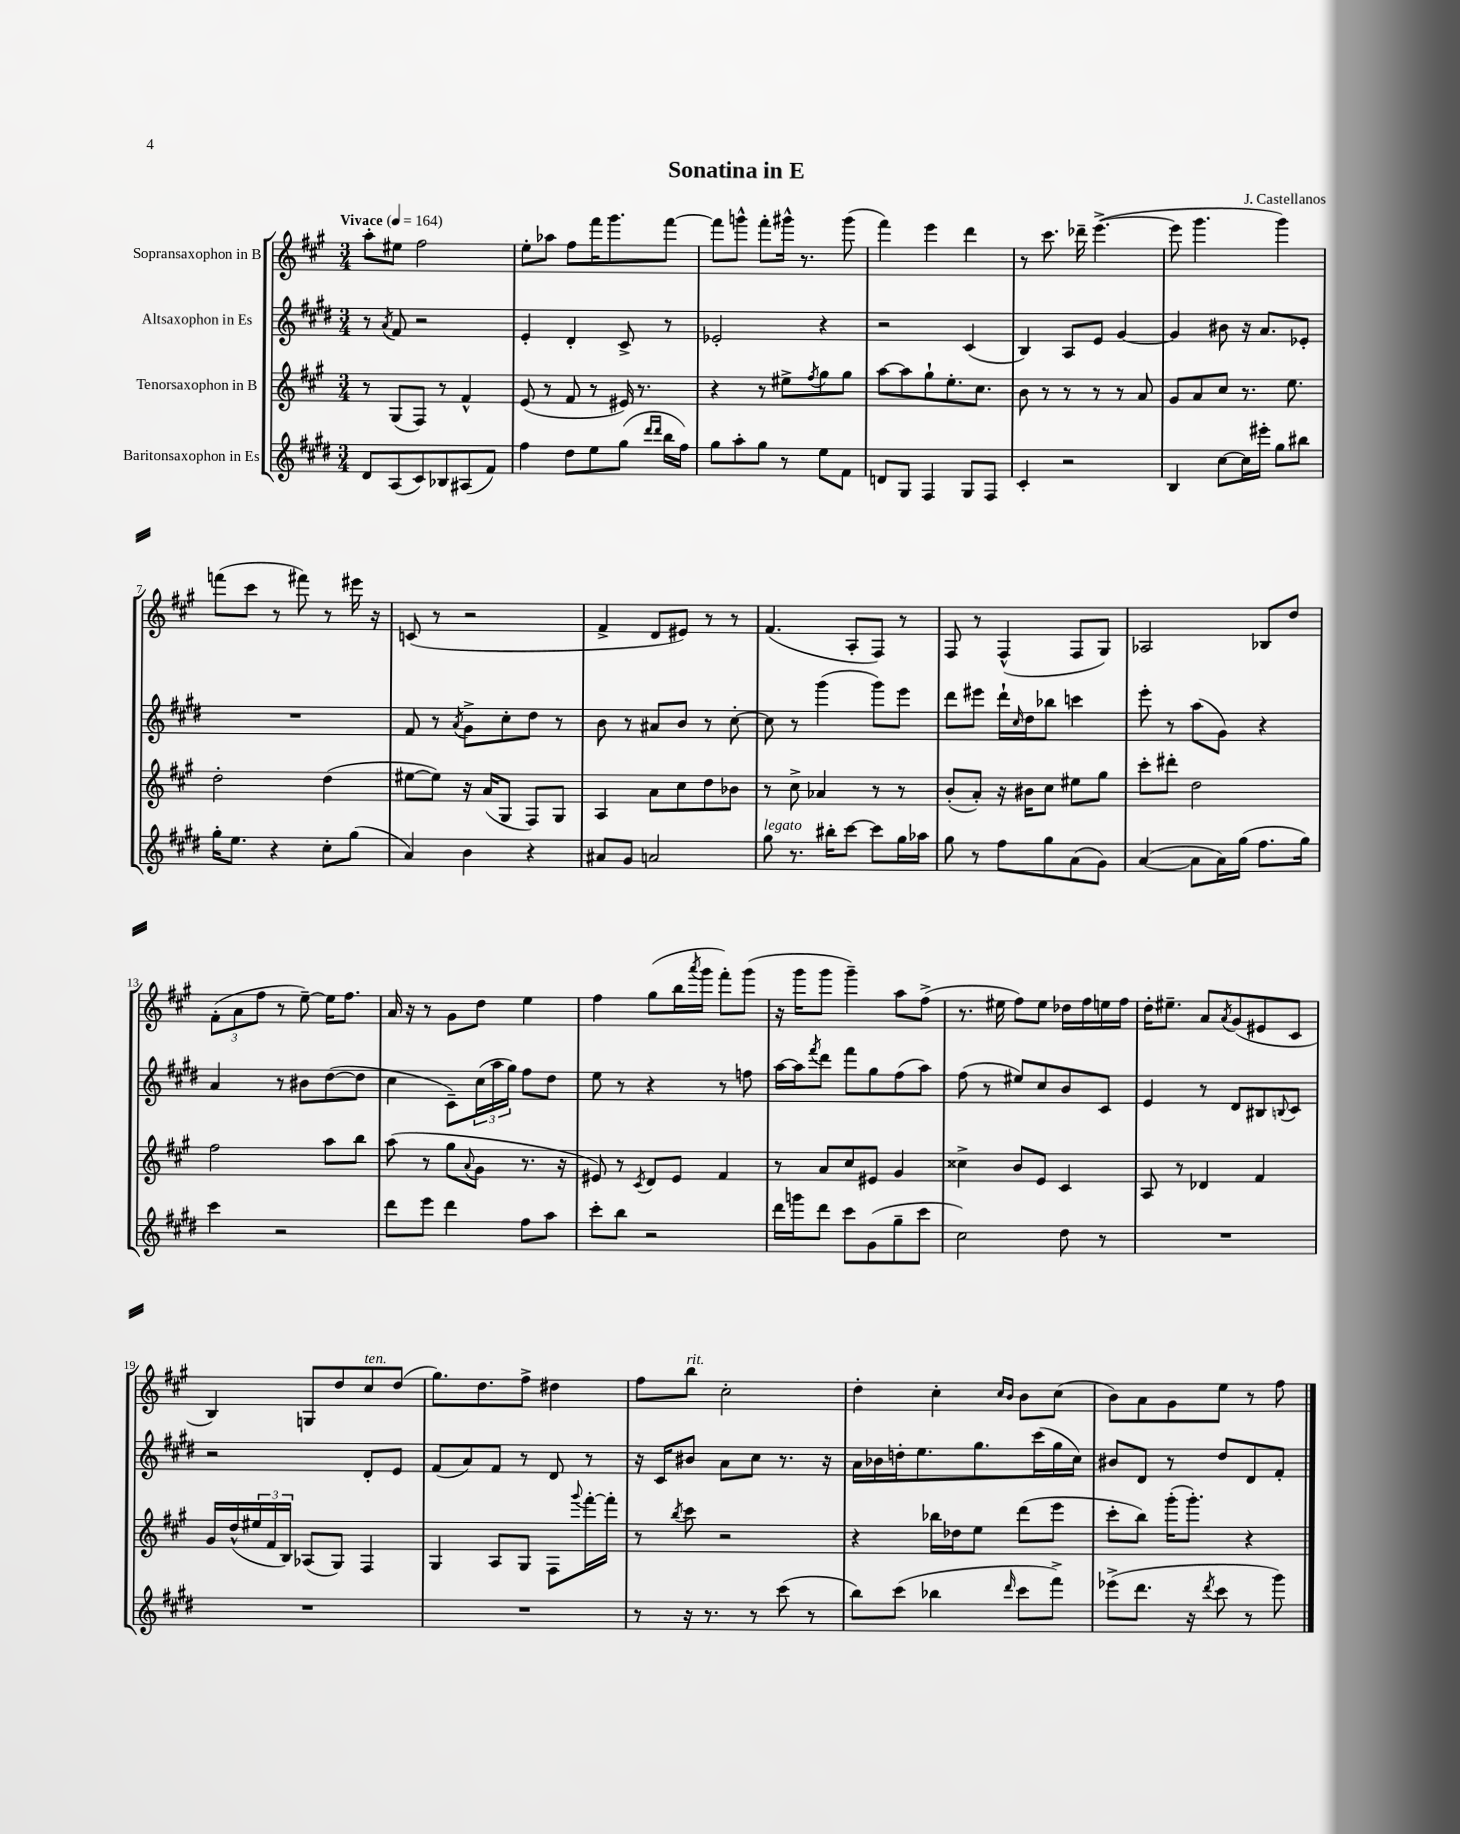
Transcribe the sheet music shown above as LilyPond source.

\header { title = "Sonatina in E" composer = "J. Castellanos" }
<<
\new StaffGroup <<
\new Staff = "s0" \with { instrumentName = "Sopransaxophon in B" } {
    \clef treble \key a \major \numericTimeSignature \time 3/4 \tempo "Vivace" 4 = 164
    a''8-. eis''8 fis''2 |
    e''8-. aes''8 fis''8 fis'''16 gis'''8. fis'''8~ |
    fis'''8 g'''8-^ fis'''8-. gis'''16-^ r8. gis'''8( |
    fis'''4) e'''4 d'''4 |
    r8 cis'''8. des'''16-- e'''4.~->( |
    e'''8 gis'''4. gis'''4) |
    f'''8( cis'''8 r8 fis'''8) r8 eis'''16 r16 |
    c'8( r8 r2 |
    fis'4-> d'8 eis'8) r8 r8 |
    fis'4.( a8-. fis8) r8 |
    fis8 r8 fis4-^( fis8 gis8) |
    aes2 bes8 d''8 |
    \tuplet 3/2 { fis'8-.( a'8 fis''8 } r8 e''8~--) e''16 fis''8. |
    a'16 r16 r8 gis'8 d''8 e''4 |
    fis''4 gis''8( b''16 \acciaccatura { a'''8 } gis'''16 fis'''8-.) gis'''8( |
    r16 gis'''16 gis'''8 gis'''4--) a''8 fis''8->( |
    r8. eis''16 fis''8) eis''8 des''16 fis''16 e''16 fis''16 |
    d''16-. eis''8.-- a'8 \acciaccatura { a'8 } gis'8( eis'8 cis'8 |
    b4) g8 d''8 cis''8^\markup { \italic "ten." } d''8( |
    gis''8.) d''8. fis''8-> dis''4 |
    fis''8 b''8^\markup { \italic "rit." } cis''2-. |
    d''4-. cis''4-. \grace { cis''16 b'16 } b'8 cis''8( |
    b'8) a'8 gis'8 e''8 r8 fis''8 \bar "|." |
}
\new Staff = "s1" \with { instrumentName = "Altsaxophon in Es" } {
    \clef treble \key e \major \numericTimeSignature \time 3/4
    r8 \acciaccatura { a'8 } fis'8 r2 |
    e'4-. dis'4-. cis'8-> r8 |
    ees'2-. r4 |
    r2 cis'4( |
    b4) a8 e'8 gis'4~ |
    gis'4 bis'8 r16 a'8. ees'8-. |
    R2. |
    fis'8 r8 \acciaccatura { a'8 } gis'8-> cis''8-. dis''8 r8 |
    b'8 r8 ais'8 b'8 r8 cis''8~-. |
    cis''8 r8 gis'''4( gis'''8) e'''8 |
    dis'''8 eis'''8 dis'''16-! \grace { cis''16 } dis''16 bes''8 c'''4 |
    e'''8-. r8 a''8( gis'8) r4 |
    a'4 r8 bis'8 dis''8~( dis''8 |
    cis''4 cis'8--) \tuplet 3/2 { cis''16( a''16 gis''16) } fis''8 dis''8 |
    e''8 r8 r4 r8 f''8 |
    a''16~ a''16 \acciaccatura { fis'''8 } dis'''8 fis'''8 gis''8 fis''8( a''8) |
    fis''8( r8 eis''8) cis''8 b'8 cis'8 |
    e'4 r8 dis'8 bis8 \appoggiatura { b8 } cis'8 |
    r2 dis'8-. e'8 |
    fis'8( a'8) fis'8 r8 dis'8 r8 |
    r16 cis'16 bis'8 a'8 cis''8 r8. r16 |
    a'16 bes'16 d''16-. e''8. gis''8. cis'''16( gis''16 cis''16) |
    bis'8 dis'8 r8 dis''8 dis'8 fis'8-. \bar "|." |
}
\new Staff = "s2" \with { instrumentName = "Tenorsaxophon in B" } {
    \clef treble \key a \major \numericTimeSignature \time 3/4
    r8 gis8( fis8) r8 fis'4-^ |
    e'8( r8 fis'8 r8 eis'16) r8. |
    r4 r8 eis''8-> \acciaccatura { fis''8 } gis''8 gis''8 |
    a''8~ a''8 gis''8-! e''8.-. cis''8. |
    b'8 r8 r8 r8 r8 a'8 |
    gis'8 a'8 cis''8 r8. e''8. |
    d''2-. d''4( |
    eis''8~ eis''8) r16 a'16( gis8 fis8) gis8 |
    a4 a'8 cis''8 d''8 bes'8 |
    r8 cis''8-> aes'4 r8 r8 |
    b'8-.( a'8-.) r16 bis'16 cis''8 eis''8 gis''8 |
    cis'''8-. dis'''8-. d''2 |
    fis''2 a''8 b''8 |
    a''8( r8 gis''8 \appoggiatura { a'8 } gis'8 r8. r16 |
    eis'8) r8 \acciaccatura { cis'8 } d'8 eis'8 fis'4 |
    r8 a'8 cis''8 eis'8 gis'4 |
    cisis''4-> b'8 e'8 cis'4 |
    a8 r8 des'4 fis'4 |
    gis'16 d''16-^( \tuplet 3/2 { eis''16 fis'16 b16) } aes8( gis8) fis4 |
    gis4 a8 gis8 fis8 \appoggiatura { gis'''8 } fis'''16~-. fis'''16-. |
    r8 \acciaccatura { b''8 } cis'''8 r2 |
    r4 bes''16 des''16 e''8 d'''8( e'''8 |
    cis'''8-. b''8) gis'''16-.( gis'''8.-.) r4 \bar "|." |
}
\new Staff = "s3" \with { instrumentName = "Baritonsaxophon in Es" } {
    \clef treble \key e \major \numericTimeSignature \time 3/4
    dis'8 a8( cis'8) bes8 ais8( fis'8) |
    fis''4 dis''8 e''8 gis''8( \grace { dis'''16 dis'''16 } b''16 fis''16) |
    gis''8 a''8-. gis''8 r8 e''8 fis'8 |
    d'8 gis8 fis4 gis8 fis8 |
    cis'4-. r2 |
    b4 cis''8~ cis''16 eis'''16-. gis''8 bis''8 |
    gis''16-. e''8. r4 cis''8-. gis''8( |
    a'4) b'4 r4 |
    ais'8 gis'8 a'2 |
    gis''8^\markup { \italic "legato" } r8. bis''16-. cis'''8~ cis'''8 gis''16 aes''16 |
    gis''8 r8 fis''8 gis''8 a'8( gis'8) |
    a'4~( a'8 a'16) gis''16( fis''8. gis''16) |
    cis'''4 r2 |
    dis'''8 e'''8 dis'''4 fis''8 a''8 |
    cis'''8-. b''8 r2 |
    dis'''16 g'''16 dis'''8 cis'''8 gis'8( gis''8-- cis'''8 |
    cis''2) dis''8 r8 |
    R2. |
    R2. |
    R2. |
    r8 r16 r8. r8 cis'''8( r8 |
    b''8) cis'''8( bes''4 \grace { dis'''16 } cis'''8 fis'''8->) |
    ees'''8->( dis'''8. r16 \acciaccatura { dis'''8 } cis'''8 r8 gis'''8) \bar "|." |
}
>>
>>
